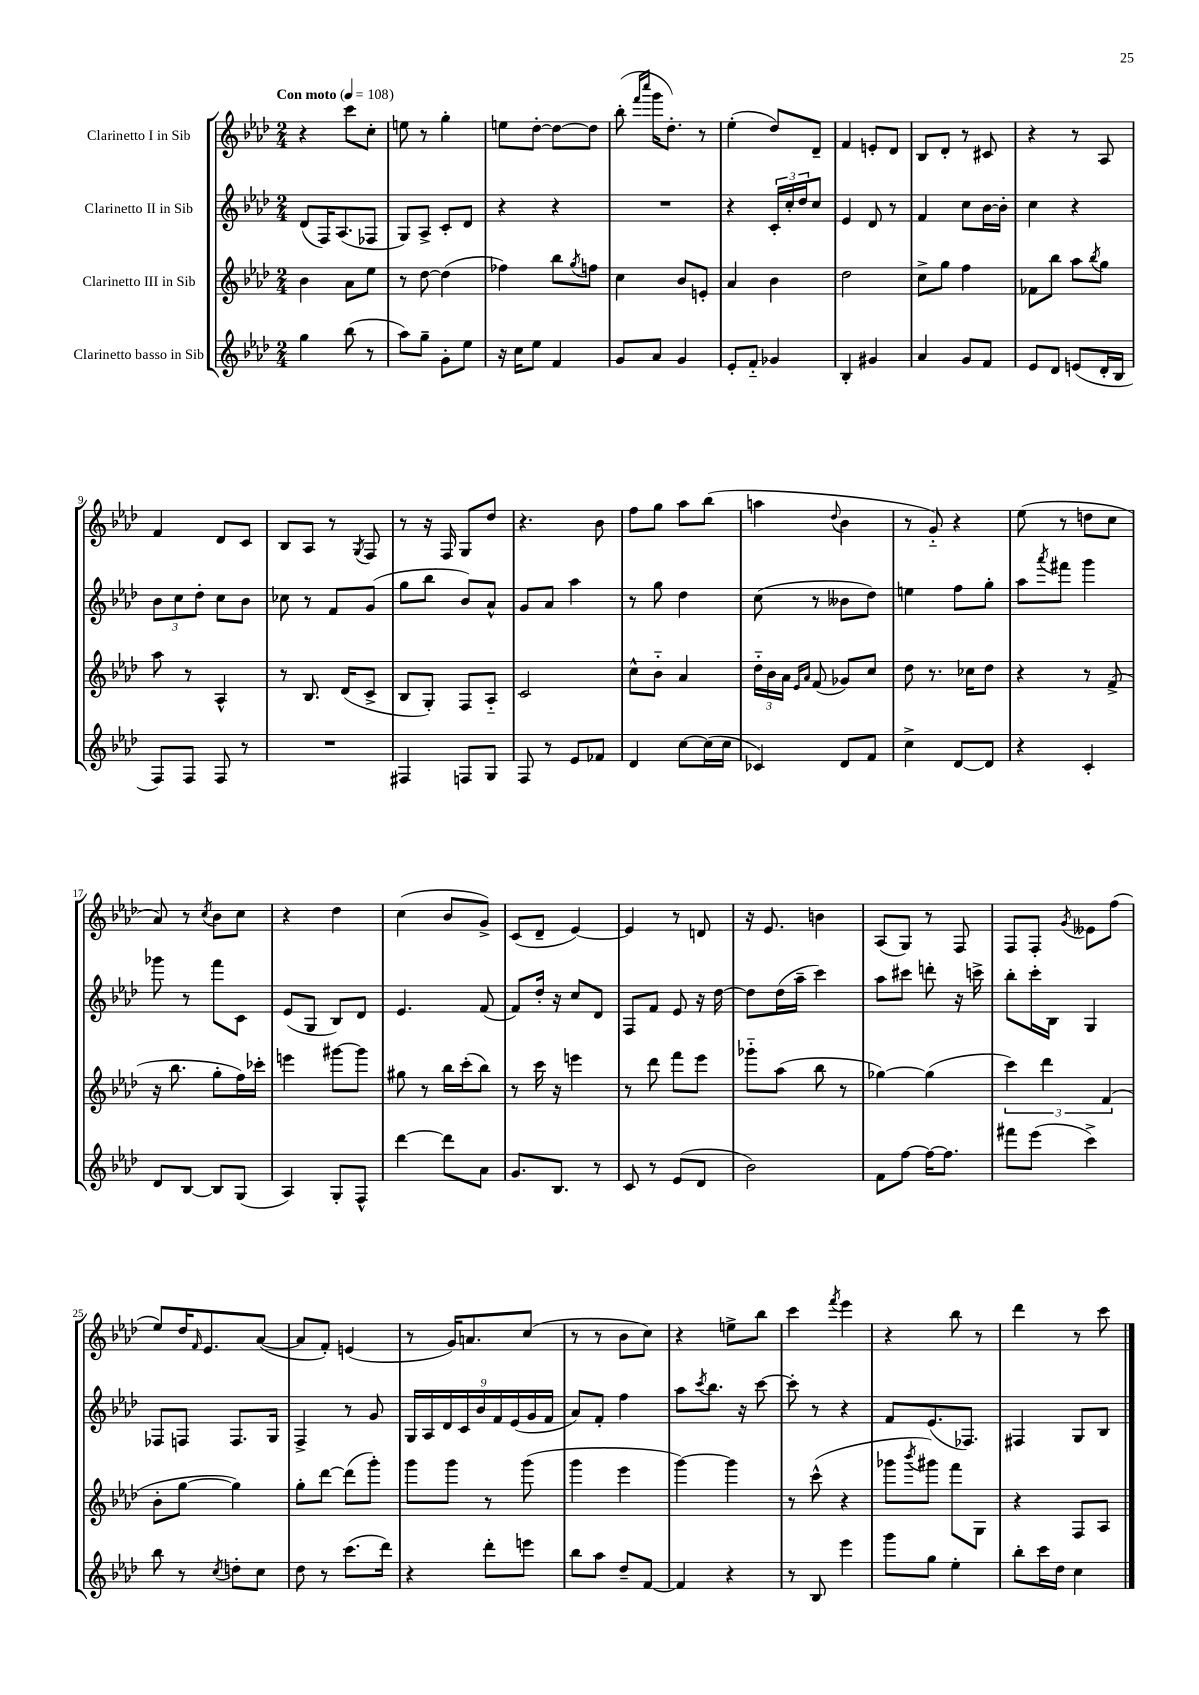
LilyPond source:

<<
\new StaffGroup <<
\new Staff = "s0" \with { instrumentName = "Clarinetto I in Sib" } {
    \clef treble \key aes \major \numericTimeSignature \time 2/4 \tempo "Con moto" 4 = 108
    r4 c'''8 c''8-. |
    e''8 r8 g''4-. |
    e''8 des''8~-. des''8~ des''8 |
    bes''8-.( \grace { f'''16 c''''16 } g'''16 des''8.-.) r8 |
    ees''4-.( des''8) des'8-- |
    f'4 e'8-. des'8 |
    bes8 des'8-. r8 cis'8 |
    r4 r8 aes8 |
    f'4 des'8 c'8 |
    bes8 aes8 r8 \acciaccatura { g8 } f8 |
    r8 r16 f16 g8 des''8 |
    r4. bes'8 |
    f''8 g''8 aes''8 bes''8( |
    a''4 \appoggiatura { des''8 } bes'4 |
    r8 g'8-_) r4 |
    ees''8( r8 d''8 c''8 |
    aes'8) r8 \acciaccatura { c''8 } bes'8 c''8 |
    r4 des''4 |
    c''4( bes'8 g'8->) |
    c'8( des'8-- ees'4~) |
    ees'4 r8 d'8 |
    r16 ees'8. b'4 |
    aes8( g8) r8 f8 |
    f8 f8-. \acciaccatura { g'8 } eeses'8 f''8( |
    ees''8) des''16 \grace { f'16 } ees'8. aes'8~( |
    aes'8 f'8-.) e'4( |
    r8 g'16) a'8. c''8( |
    r8 r8 bes'8 c''8) |
    r4 e''8-> bes''8 |
    c'''4 \acciaccatura { f'''8 } ees'''4 |
    r4 bes''8 r8 |
    des'''4 r8 c'''8 \bar "|." |
}
\new Staff = "s1" \with { instrumentName = "Clarinetto II in Sib" } {
    \clef treble \key aes \major \numericTimeSignature \time 2/4
    des'8( f16) aes8.( fes8 |
    g8) aes8-> c'8-. des'8 |
    r4 r4 |
    R2 |
    r4 \tuplet 3/2 { c'16-. c''16-. des''16 } c''8 |
    ees'4 des'8 r8 |
    f'4 c''8 bes'16~ bes'16-. |
    c''4 r4 |
    \tuplet 3/2 { bes'8 c''8 des''8-. } c''8 bes'8 |
    ces''8 r8 f'8 g'8( |
    g''8 bes''8 bes'8) aes'8-^ |
    g'8 aes'8 aes''4 |
    r8 g''8 des''4 |
    c''8( r8 beses'8 des''8) |
    e''4 f''8 g''8-. |
    aes''8 \acciaccatura { aes'''8 } fis'''8 g'''4 |
    ges'''8 r8 f'''8 c'8 |
    ees'8( g8 bes8) des'8 |
    ees'4. f'8( |
    f'8) des''16-. r16 c''8 des'8 |
    f8 f'8 ees'8 r16 des''16~ |
    des''8 des''16( aes''16-- c'''4) |
    aes''8 cis'''8 d'''8-. r16 c'''16-> |
    bes''8-. c'''16-. bes16 g4 |
    fes8 f8 f8. g16 |
    f4-> r8 g'8 |
    \tuplet 9/8 { g16 aes16 des'16 c'16 bes'16 f'16 ees'16( g'16 f'16 } |
    aes'8) f'8-. f''4 |
    aes''8 \acciaccatura { c'''8 } bes''8. r16 c'''8~ |
    c'''8-. r8 r4 |
    f'8 ees'8.( fes8.) |
    fis4 g8 bes8 \bar "|." |
}
\new Staff = "s2" \with { instrumentName = "Clarinetto III in Sib" } {
    \clef treble \key aes \major \numericTimeSignature \time 2/4
    bes'4 aes'8 ees''8 |
    r8 des''8~ des''4( |
    fes''4) bes''8 \acciaccatura { g''8 } f''8 |
    c''4 bes'8 e'8-. |
    aes'4 bes'4 |
    des''2 |
    c''8-> g''8 f''4 |
    fes'8 bes''8 aes''8 \acciaccatura { bes''8 } g''8 |
    aes''8 r8 aes4-^ |
    r8 bes8. des'16( c'8-> |
    bes8 g8-.) f8 aes8-_ |
    c'2 |
    c''8-^ bes'8-_ aes'4 |
    \tuplet 3/2 { des''16-_ bes'16 aes'16 } \grace { ees'16 aes'16 } f'8( ges'8) c''8 |
    des''8 r8. ces''16 des''8 |
    r4 r8 f'8->( |
    r16 bes''8. g''8-. f''16) ces'''16-. |
    e'''4 gis'''8~ gis'''8 |
    gis''8 r8 bes''16 c'''16-.( bes''8) |
    r8 c'''16 r16 e'''4 |
    r8 des'''8 f'''8 ees'''8 |
    ges'''8-_ aes''8( bes''8 r8 |
    ges''4~) ges''4( |
    \tuplet 3/2 { c'''4) des'''4 f'4( } |
    bes'8-. g''8~ g''4) |
    g''8-. des'''8~ des'''8( g'''8-.) |
    g'''8 g'''8 r8 g'''8( |
    g'''4 ees'''4 |
    g'''4~) g'''4 |
    r8 c'''8-^( r4 |
    ges'''8 \acciaccatura { bes'''8 } gis'''8) f'''8 g8 |
    r4 f8 aes8 \bar "|." |
}
\new Staff = "s3" \with { instrumentName = "Clarinetto basso in Sib" } {
    \clef treble \key aes \major \numericTimeSignature \time 2/4
    g''4 bes''8( r8 |
    aes''8) g''8-- g'8-. ees''8 |
    r16 c''16 ees''8 f'4 |
    g'8 aes'8 g'4 |
    ees'8-. f'8-_ ges'4 |
    bes4-. gis'4 |
    aes'4 g'8 f'8 |
    ees'8 des'8 e'8( des'16-. bes16 |
    f8) f8 f8 r8 |
    R2 |
    fis4 f8 g8 |
    f8 r8 ees'8 fes'8 |
    des'4 c''8~ c''16( c''16 |
    ces'4) des'8 f'8 |
    c''4-> des'8~ des'8 |
    r4 c'4-. |
    des'8 bes8~ bes8 g8( |
    aes4) g8-. f8-^ |
    des'''4~ des'''8 aes'8 |
    g'8. bes8. r8 |
    c'8 r8 ees'8( des'8 |
    bes'2) |
    f'8 f''8~ f''16~ f''8. |
    fis'''8 ees'''8( c'''4->) |
    bes''8 r8 \acciaccatura { c''8 } d''8-. c''8 |
    des''8 r8 c'''8.( des'''16) |
    r4 des'''8-. e'''8 |
    bes''8 aes''8 des''8-- f'8~ |
    f'4 r4 |
    r8 bes8 ees'''4 |
    g'''8 g''8 ees''4-. |
    bes''8-. c'''16 des''16 c''4 \bar "|." |
}
>>
>>
